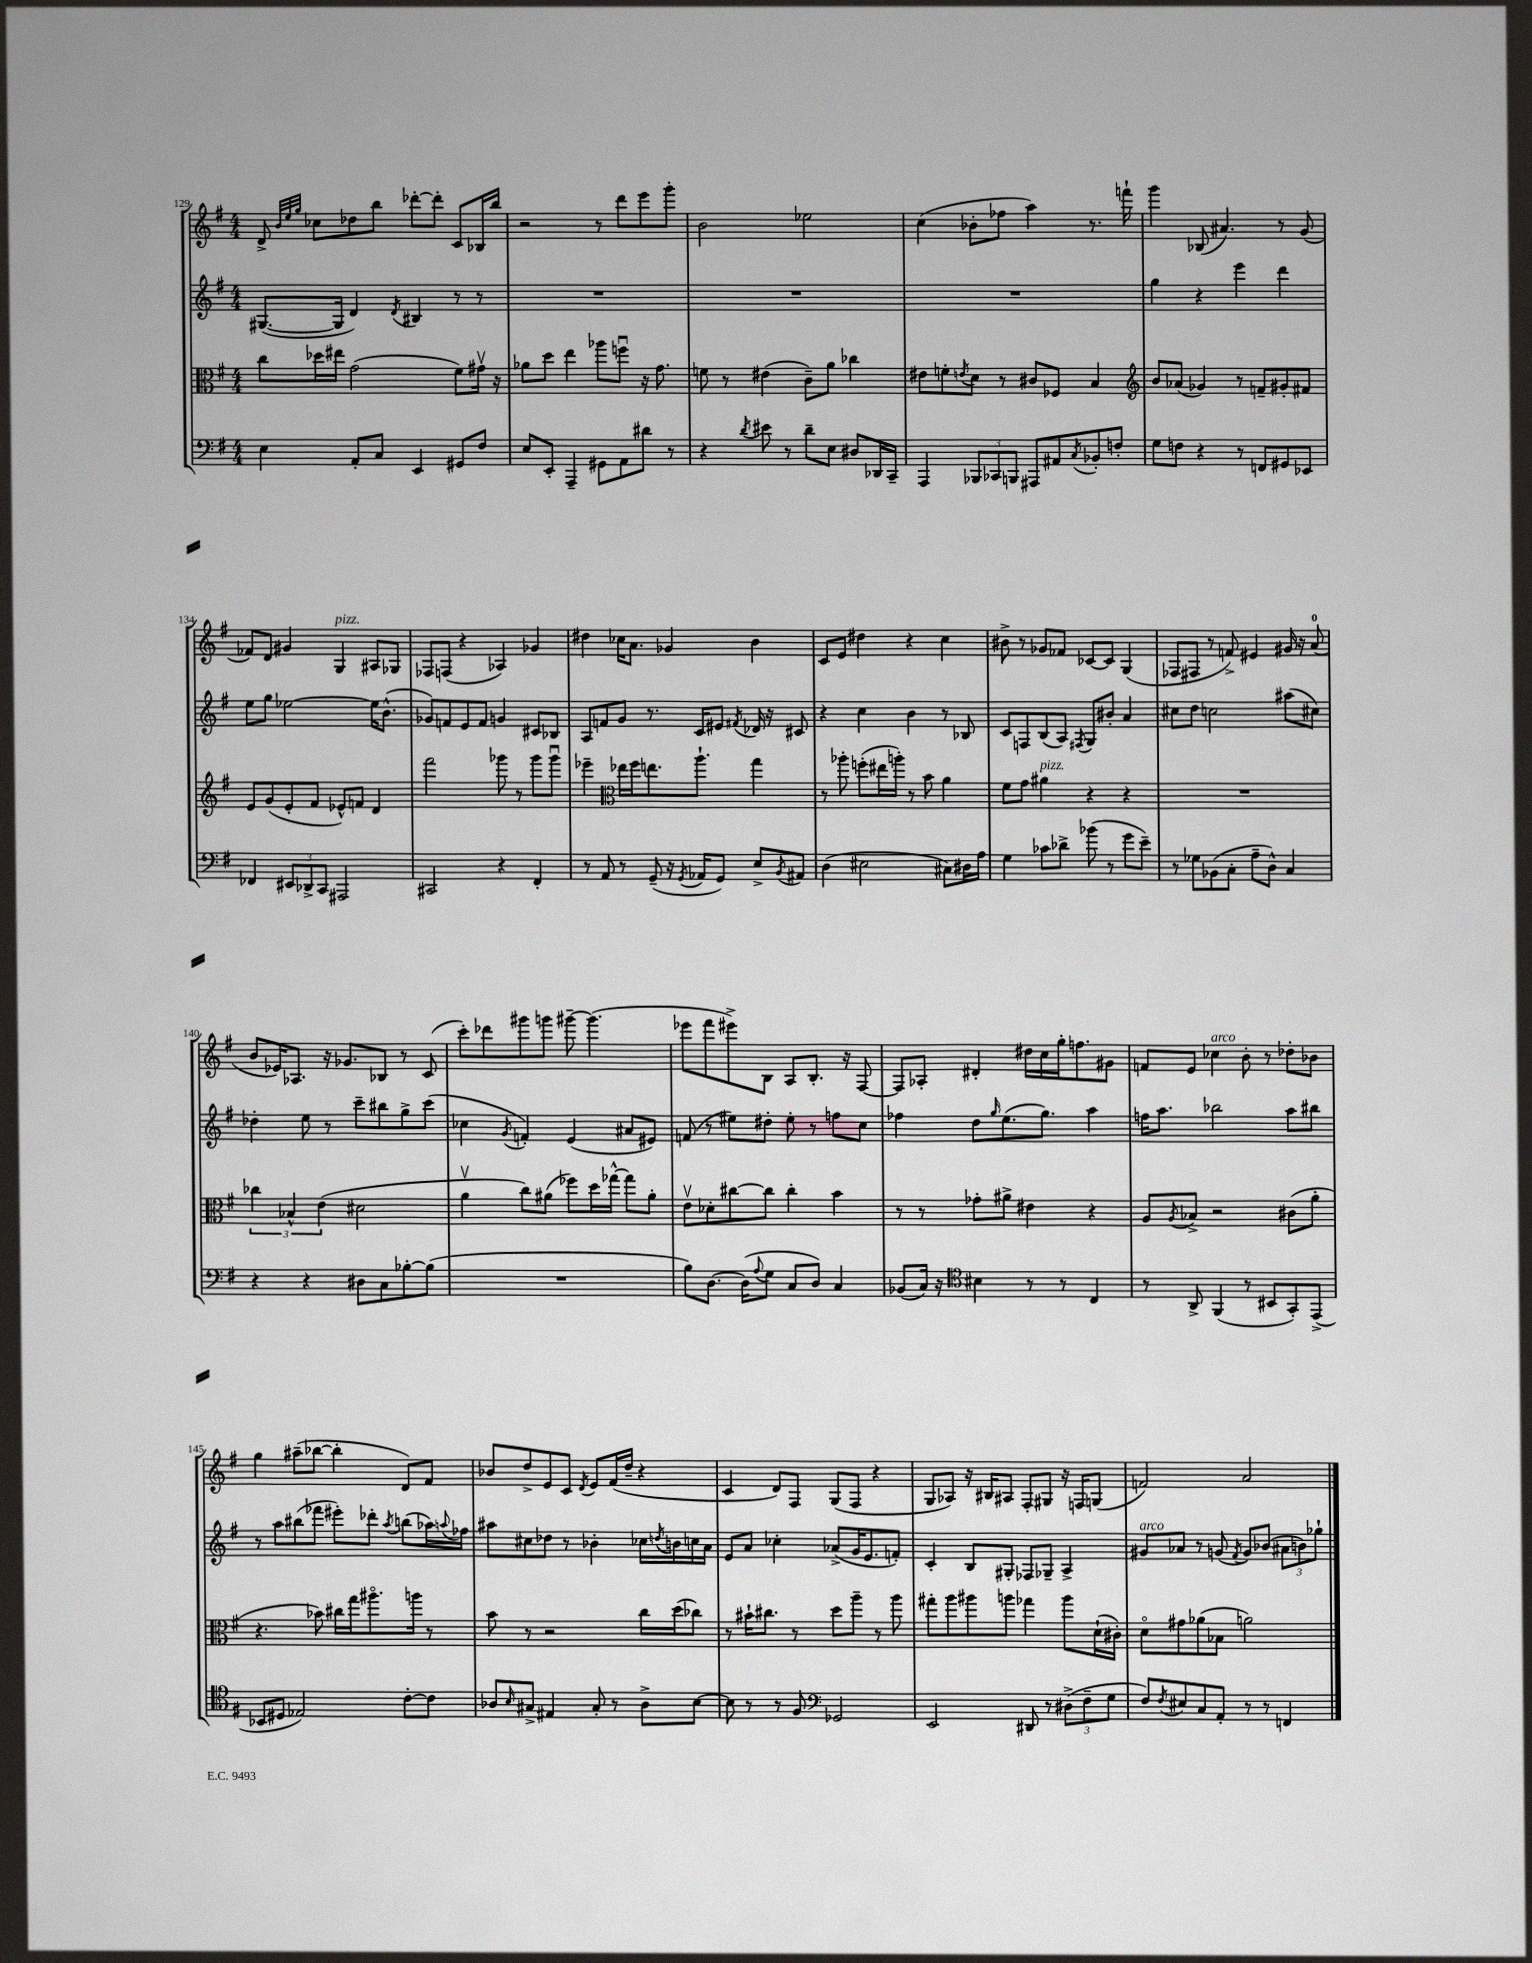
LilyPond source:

<<
\new StaffGroup <<
\new Staff = "s0" {
    \clef treble \key g \major \numericTimeSignature \time 4/4
    d'8-> \grace { b'32 e''32 g''32 } ces''8 des''8 b''8 des'''8~-. des'''8-. c'8 bes16 b''16 |
    r2 r8 d'''8 e'''8 g'''8-. |
    b'2 ees''2 |
    c''4( bes'8-. fes''8 a''4) r8. f'''16-! |
    g'''4 bes8( ais'4.) r8 g'8( |
    fes'8) d'8 gis'4 g4^\markup { \italic "pizz." } ais8 ges8 |
    fes8 f8( r4 aes4) ges'4 |
    dis''4 ces''16 a'8. ges'4 b'4 |
    c'8 e'8 dis''4 r4 c''4 |
    bis'8-> r8 ges'8 fes'8 ces'8~ ces'8 g4( |
    fes8 fis8 r8 f'8->) eis'4 gis'16 r16 a'8-0( |
    b'8 ees'16) aes8. r16 ges'8. bes8 r8 c'8( |
    c'''8-.) des'''8 gis'''8 g'''8 gis'''8~-- gis'''4.( |
    ees'''8 fis'''8 eis'''8->) b8 a8 b8.-. r16 fis8~ |
    fis8 aes8-. dis'4-. dis''16 c''16 g''16-. f''8. gis'8 |
    f'8 e'8 ces''4^\markup { \italic "arco" } b'8-. r8 des''8-. bes'8 |
    g''4 ais''8--( bes''8~ bes''4-. d'8) fis'8 |
    bes'8 d''8-> e'8 c'8 \acciaccatura { d'8 } e'8 fis'16( d''16-- r4 |
    c'4 d'8) fis8 g8( fis8 r4 |
    g8 aes8) r16 bis16 ais8 fis8-. gis8 r16 f16 g8( |
    f'2) a'2 \bar "|." |
}
\new Staff = "s1" {
    \clef treble \key g \major \numericTimeSignature \time 4/4
    gis8.~( gis16 d'4) \acciaccatura { d'8 } bis4 r8 r8 |
    R1 |
    R1 |
    R1 |
    g''4 r4 e'''4 d'''4 |
    e''8 g''8 ees''2~ ees''16 b'8.-^( |
    ges'8) f'8 e'8 f'8 g'4 cis'8 bes8 |
    a8 f'8 g'8 r8. c'16 eis'8 \acciaccatura { fis'8 } des'16 r16 cis'8 |
    r4 c''4 b'4 r8 bes8 |
    c'8 f8 b8( a8) \acciaccatura { fis8 } g8 bis'8-. a'4 |
    cis''8 d''8 c''2 ais''8( cis''8) |
    des''4-. e''8 r8 c'''8-- bis''8 g''8-> c'''8( |
    ces''4 \acciaccatura { g'8 } f'4-.) e'4( ais'8 eis'8) |
    f'8( r8 eis''8) dis''8-. eis''8-. r8 f''8 c''8 |
    fes''4 d''8 \grace { g''16 } e''8.( g''8.) a''4 |
    f''16 a''8. bes''2 a''8 bis''8 |
    r8 a''8 bis''8( fes'''8 eis'''8-.) des'''8-. \acciaccatura { a''8 } b''8( aes''16) \appoggiatura { a''8 } fes''16 |
    ais''8 cis''8 des''8 r8 bes'4-. ces''16 \acciaccatura { d''8 } b'16 c''16 a'16 |
    e'8 a'8 ces''4-. aes'8->( g'16 e'8. f'8-.) |
    c'4-. b8 gis8-. fes8 ges8-- a4-> |
    gis'8^\markup { \italic "arco" } aes'8 r8 g'8( \acciaccatura { fis'8 } g'8) bes'8( \tuplet 3/2 { ais'8 b'8) ges''8-! } \bar "|." |
}
\new Staff = "s2" {
    \clef alto \key g \major \numericTimeSignature \time 4/4
    c''8 des''16 eis''16 g'2( fis'8) gis'16\upbow r16 |
    aes'8 d''8 e''4 aes''8 f''8\downbow r16 g'8. |
    f'8 r8 eis'4( c'8--) a'8 ces''4 |
    eis'8 f'8-. \acciaccatura { e'8 } d'8 r8 cis'8 fes8 b4 |
    \clef treble b'8 aes'8( ges'4) r8 f'8-- gis'8-. fis'8 |
    e'8 g'8( e'8-. fis'8 ees'8-^) f'8 d'4 |
    fis'''2 ges'''8 r8 ges'''8 ges'''8\downbow |
    ees'''4-- \clef alto ees''16 fis''16 e''8. a''8.-! g''4 |
    r8 aes''8-. f''8-.( eis''16 a''16-.) r8 b'8 a'4 |
    fis'8 g'8 ais'4^\markup { \italic "pizz." } r4 r4 |
    R1 |
    \tuplet 3/2 { ces''4 bes4-^ e'4( } dis'2 |
    a'4\upbow c''8) ais'8( fes''8) d''16 ges''16~-^ ges''8 ais'8-. |
    e'8\upbow des'8-. cis''8~ cis''8 cis''4-. b'4 |
    r8 r8 ges'8-. ais'8-> eis'4 r4 |
    a8 \acciaccatura { a8 } bes8-> r2 cis'8( a'8-. |
    r4. bes'8) cis''16 g''16 ais''8.\flageolet a''16 r8 |
    b'8 r8 r2 c''16 d''16( ces''8) |
    r8 bis'16-! cis''8. r8 d''8 a''8-- r8 a''8 |
    gis''8-. a''8 ais''8 a''8 ges''4 a''8 d'16-!( cis'16-.) |
    d'8\flageolet gis'8 aes'8( bes8 a'2) \bar "|." |
}
\new Staff = "s3" {
    \clef bass \key g \major \numericTimeSignature \time 4/4
    e4 a,8-. c8 e,4 gis,8 fis8 |
    e8 e,8-. a,,4-- gis,8 a,8 dis'8 r8 |
    r4 \acciaccatura { d'8 } eis'8 r8 d'8-- e8 dis8 des,16 c,16-- |
    a,,4 \tuplet 3/2 { bes,,8 ces,8 b,,8 } ais,,8 ais,8 \acciaccatura { c8 } bes,8-. f8-. |
    g8 f8 r4 r8 f,8 gis,8 ees,8 |
    fes,4 \tuplet 3/2 { eis,8 des,8-> c,8 } ais,,2 |
    cis,2 r4 fis,4-. |
    r8 a,8 r8 g,8--( r16 \acciaccatura { g,8 } aes,16 g,8) e8-> \acciaccatura { b,8 } ais,8 |
    d4( eis2 cis8) dis16 a16 |
    g4 ces'8 des'8-> bes'8( r8 g'8 e'8--) |
    r8 ges8 bes,8( c8-. a8-- d8-^) c4 |
    r4 r4 dis8 c8 bes8~-. bes8( |
    R1 |
    b8) d8.~ d16( \appoggiatura { a8 } g8 c8 d8) c4 |
    bes,8( c16) r16 \clef tenor bis4 r8 r8 c4 |
    r8 a,8-> fis,4( r8 bis,8 g,8-.) e,8->( |
    bes,8 dis8 ees2) c'8~-. c'8 |
    aes8 \grace { b16 } gis8-> eis4 gis8-. r8 aes8-> b8~ |
    b8 r8 r8 fis8 \clef bass ges,2 |
    e,2 dis,8 r8 \tuplet 3/2 { dis8->( fis8-- g8 } |
    fis8) \acciaccatura { fis8 } eis8 c8 a,8-. r8 r8 f,4 \bar "|." |
}
>>
>>
\layout { \context { \Score currentBarNumber = #129 } }
